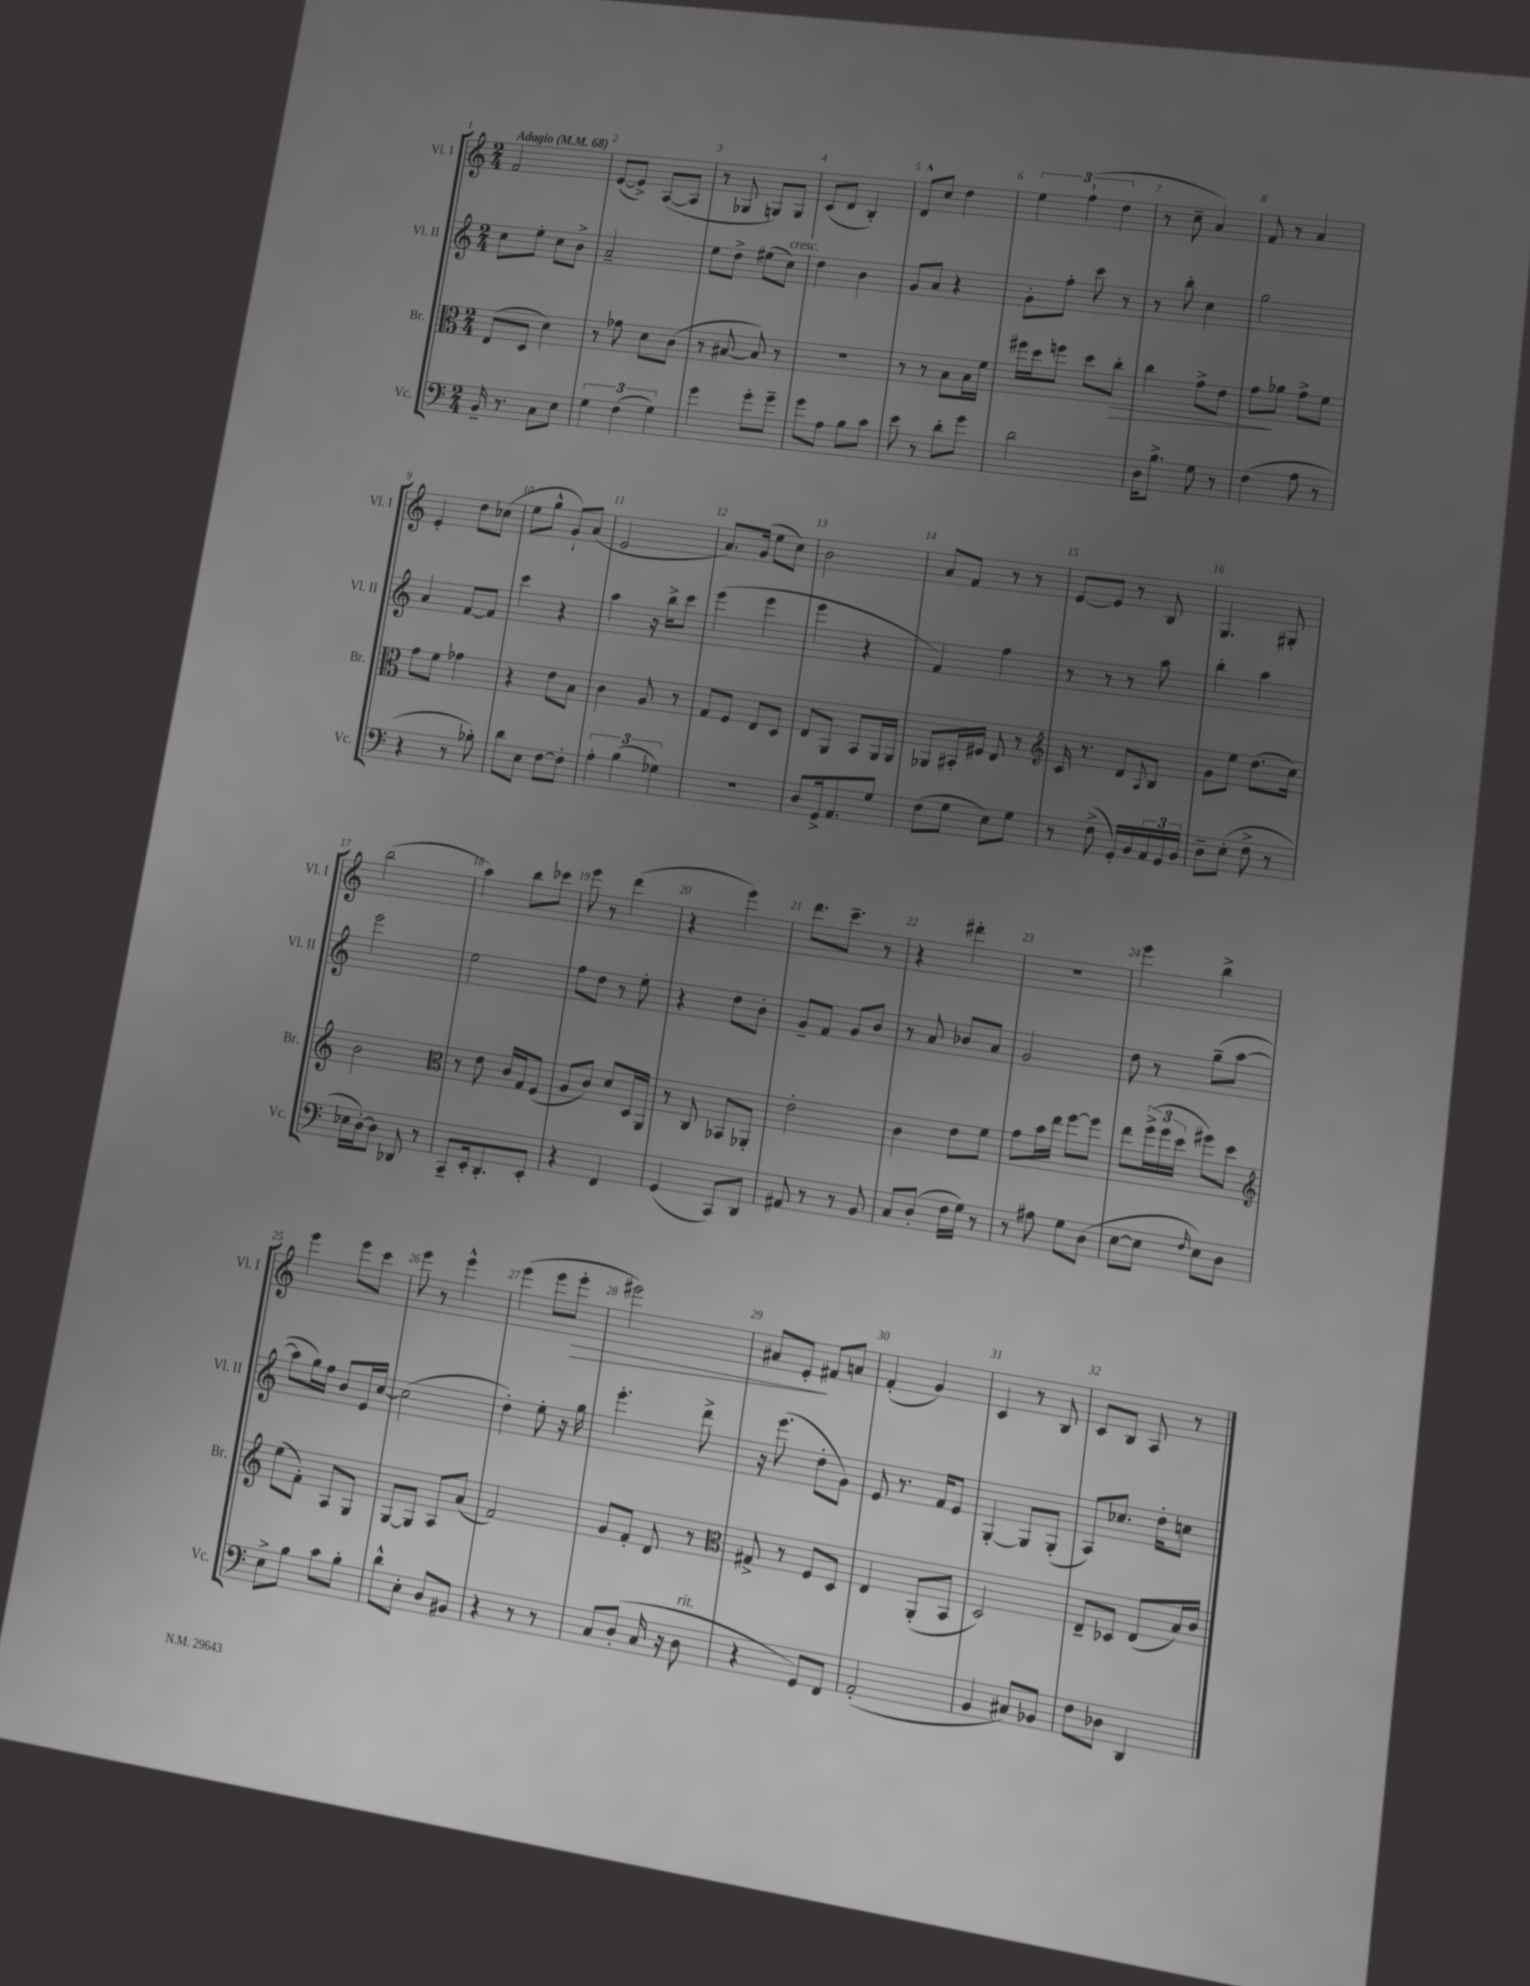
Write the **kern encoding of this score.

**kern	**kern	**kern	**kern
*staff4	*staff3	*staff2	*staff1
*clefF4	*clefC3	*clefG2	*clefG2
*k[]	*k[]	*k[]	*k[]
*M2/4	*M2/4	*M2/4	*M2/4
*MM68	*MM68	*MM68	*MM68
16BB~	(8E	8cc	2f
8.r	.	.	.
.	8D	8ee'	.
8C	4d)	8cc	.
8E	.	8b^	.
=	=	=	=
6G	8r	2a~	([8e
.	8g-	.	8e^])
(6F	.	.	.
.	8d	.	([8A
6G)	.	.	.
.	(8c	.	8A]
=	=	=	=
4g	8r	8ee	8r
.	[8B#	8dd^	8G-
8g'	8B#])	(8ee#	8G)
8g~	8r	8cc)	8G
=	=	=	=
8g	2r	4dd	(8c
8A	.	.	8d
8B	.	4b	4B')
8c	.	.	.
=	=	=	=
8e	8r	8g	8d^^
8r	8r	8a	8cc
8d'	8B	4r	4dd
8g	16B	.	.
.	16f	.	.
=	=	=	=
2d	16ff#	8g'	6ee
.	16dd	.	.
.	8ff	8ff'	.
.	.	.	(6ff`
.	8dd	8ccc	.
.	.	.	6dd
.	8cc'	8r	.
=	=	=	=
16D	4cc	8r	8r
8.B^	.	.	.
.	.	8bb'	8cc~
8G	8g^	4cc	4a)
8r	8e	.	.
=	=	=	=
(4F	8g	2gg	8f
.	8a-	.	8r
8A	8g^	.	4a
8r	8f	.	.
=	=	=	=
4r	8g	4a	4e'
.	8f	.	.
8r	4g-	[8f	8dd
8B-')	.	8f]	(8cc-
=	=	=	=
8d	4r	4ccc	8ee
8E	.	.	8gg^^
[8F	8e	4r	8g`)
8F']	8B	.	(8a
=	=	=	=
6A'	4c	4aa	2e
(6B	.	.	.
.	8A	16r	.
.	.	16bb^	.
6G-)	.	.	.
.	8r	8ccc	.
=	=	=	=
2r	8G	(4eee	8.a)
.	8F	.	.
.	.	.	(16g
.	8E	4eee	8ee
.	8D	.	8cc)
=	=	=	=
8D	8E	4eee	2b
16GG^	8AA	.	.
8.AA	.	.	.
.	8BB	4r	.
8G	16AA	.	.
.	16AA	.	.
=	=	=	=
(8F	8AA-	4f)	8a
8G	16BB#'	.	8f
.	16F#	.	.
8E)	8E	4ff	8r
8G	8r	.	8r
=	=	=	=
*	*clefG2	*	*
8r	16c	8r	[8e
.	8.r	.	.
(8F^	.	8r	8e]
16GG')	8d	8r	8r
16BB	.	.	.
.	8qqA	.	.
24AA	8B	8aa	8B
24GG	.	.	.
24BB	.	.	.
=	=	=	=
8D~	8g	4bb'	4.G
(8E'	8ee	.	.
8F^	(8.dd	4aa	.
8r	.	.	8G#'
.	16cc)	.	.
=	=	=	=
16E-	2b	2eee	(2bb
[16D')	.	.	.
8D]	.	.	.
8DD-	.	.	.
8r	.	.	.
=	=	=	=
*	*clefC3	*	*
8CC~	8r	2ee	4aa)
16EE'	8e	.	.
8.DD'	.	.	.
.	16c	.	8bb
.	16G	.	.
8EE'	(8F	.	8ccc-
=	=	=	=
4r	8A	8ff	8eee
.	8c)	8dd	8r
4FF	8d	8r	(4ddd
.	16D	8ee'	.
.	16AA	.	.
=	=	=	=
(4GG	8r	4r	4r
.	8C	.	.
8CC)	8BB-	8dd	4eee)
8DD	8AA-'	8b'	.
=	=	=	=
8AA#	2e'	8g~	8.ddd
8r	.	8f	.
.	.	.	8.ccc~
8r	.	8g	.
8BB	.	8b	8r
=	=	=	=
8C	4c	8r	4r
(8D'	.	8a	.
16F	8e	8b-	4ddd#'
16G)	.	.	.
8r	8f	8a	.
=	=	=	=
8r	8g	2g	2r
8A#	16b	.	.
.	16ee	.	.
8G	[8ff	.	.
(8D	8ff]	.	.
=	=	=	=
[8E	8ee	8dd	4eee
8E]	(24ff^	8r	.
.	24ff	.	.
.	24dd	.	.
16qqF	.	.	.
8E)	8ff#)	(8gg~	4bb^
8D	8dd	[8aa	.
=	=	=	=
*	*clefG2	*	*
8E^	(8ee	8aa]	4eee
8B	8f')	16gg)	.
.	.	16ff	.
8c	8A	8b	8eee
8B'	8G	16e	8ccc
.	.	[16cc	.
=	=	=	=
8d^^	[8G	(2cc]	8eee
8E'	8G]	.	8r
8D	8A	.	4eee^^
8BB#	(8a	.	.
=	=	=	=
4r	2f)	4dd')	(4eee
8r	.	8ee'	8eee
8r	.	16r	8eee'
.	.	16gg	.
=	=	=	=
8C	8g	4.eee'	2eee#)
(8D'	8f'	.	.
16C	8d	.	.
16r	.	.	.
8D	8r	8ddd^	.
=	=	=	=
*	*clefC3	*	*
4r	8G#^	16r	8a#
.	.	(8.eee	.
.	8r	.	8e'
8GG)	8F	8dd'	8f#
8FF	8D	8g)	8a
=	=	=	=
(2AA'	4E	8e	(4f'
.	.	8.r	.
.	(8AA'	.	4g)
.	.	16f	.
.	8BB	8e	.
=	=	=	=
4BB	2D)	[4G'	4c
8C#)	.	8G]	8r
8BB-	.	(8G'	8B
=	=	=	=
8F	8E~	8A)	8c
8D-	8D-	8.cc-	8B
4DD	(8E	.	8A
.	.	16dd'	.
.	16B)	8cc	8r
.	16c	.	.
==	==	==	==
*-	*-	*-	*-
